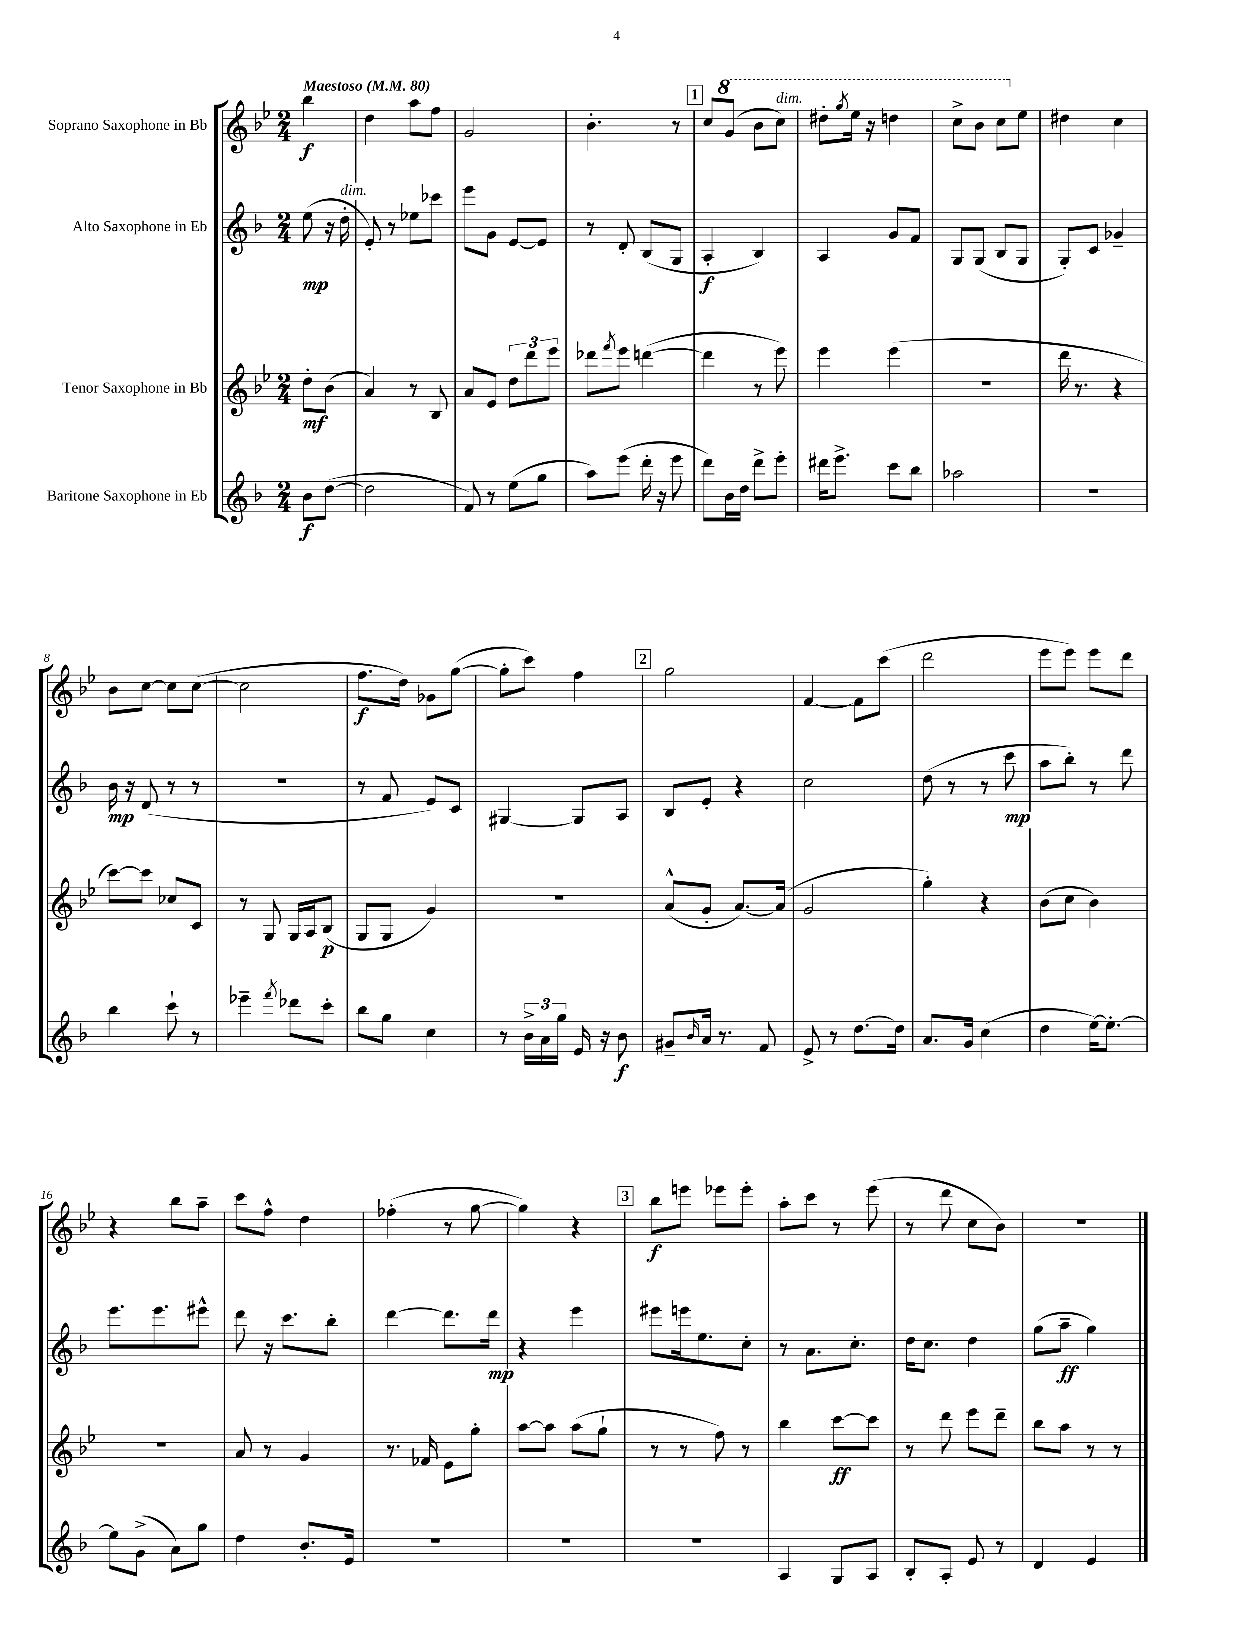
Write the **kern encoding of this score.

**kern	**kern	**kern	**kern
*staff4	*staff3	*staff2	*staff1
*clefG2	*clefG2	*clefG2	*clefG2
*k[b-]	*k[b-e-]	*k[b-]	*k[b-e-]
*M2/4	*M2/4	*M2/4	*M2/4
*MM80	*MM80	*MM80	*MM80
8b-\L	8dd'\L	(8ee\	4bb-\
([8dd\J	(8b-\J	16r	.
.	.	16dd'\	.
=	=	=	=
2dd\]	4a/)	8e'/)	4dd\
.	.	8r	.
.	8r	8ee-\L	8aa\L
.	8B-/	8ccc-\J	8ff\J
=	=	=	=
8f/)	8a/L	8eee\L	2g/
8r	8e-/J	8g\J	.
(8ee\L	12dd\L	[8e/L	.
.	12ddd\	.	.
8gg\J	.	8e/]J	.
.	12eee-\J	.	.
=	=	=	=
8aa\L)	8ddd-\L	8r	4.b-'\
.	8qfff/	.	.
(8eee\J	8eee-\J	8d'/	.
16ddd'\	([4ddd\	(8B-/L	.
16r	.	.	.
8eee\	.	8G/J	8r
=	=	=	=
8ddd\L)	4ddd\]	4A'/	8cc/L
16b-\L	.	.	(8gg/J
16dd\JJ	.	.	.
8ddd^\L	8r	4B-/)	8bb-\L
8eee'\J	8eee-\)	.	8ccc\J)
=	=	=	=
16ddd#\LK	4eee-\	4A/	8ddd#'\L
8.eee^\J	.	.	.
.	.	.	8qggg/
.	.	.	16eee-\Jk
.	.	.	16r
8ccc\L	(4eee-\	8g/L	4ddd\
8bb-\J	.	8f/J	.
=	=	=	=
2aa-\	2r	8G/L	8ccc^\L
.	.	(8G/J	8bb-\J
.	.	8B-/L	8ccc\L
.	.	8G/J	8ee-\J
=	=	=	=
2r	16ddd\	8G'/L)	4dd#\
.	8.r	.	.
.	.	8c/J	.
.	4r	4g-~/	4cc\
=	=	=	=
4bb-\	[8ccc\L)	16b-\	8b-\L
.	.	16r	.
.	8ccc\]J	(8d/	[8cc\J
8ccc`\	8cc-/L	8r	8cc\]L
8r	8c/J	8r	([8cc\J
=	=	=	=
4eee-~\	8r	2r	2cc\]
.	8G/	.	.
8qfff/	.	.	.
8ddd-\L	16G/LL	.	.
.	16A/J	.	.
8ccc'\J	(8B-/J	.	.
=	=	=	=
8bb-\L	8G/L	8r	8.ff\L
8gg\J	8G/J	8f/	.
.	.	.	16dd\Jk)
4cc\	4g/)	8e/L)	8g-\L
.	.	8c/J	([8gg\J
=	=	=	=
8r	2r	[4G#/	8gg'\]L
24b-^\LL	.	.	8ccc\J)
24a\	.	.	.
24gg\JJ	.	.	.
16e/	.	8G#/]L	4ff\
16r	.	.	.
8b-\	.	8A/J	.
=	=	=	=
8g#~/L	(8a^^/L	8B-/L	2gg\
16qqb-/	.	.	.
16a/Jk	8g'/J	8e'/J	.
8.r	.	.	.
.	[8.a/L)	4r	.
8f/	.	.	.
.	(16a/]Jk	.	.
=	=	=	=
8e^/	2g/	2cc\	[4f/
8r	.	.	.
[8.dd\L	.	.	8f\]L
.	.	.	(8ccc\J
16dd\]Jk	.	.	.
=	=	=	=
8.a/L	4gg'\)	(8dd\	2ddd\
.	.	8r	.
16g/Jk	.	.	.
(4cc\	4r	8r	.
.	.	8ccc\	.
=	=	=	=
4dd\	(8b-\L	8aa\L	8eee-\L
.	8cc\J	8bb-'\J)	8eee-\J)
[16ee\LK)	4b-\)	8r	8eee-\L
8.ee'\_J	.	.	.
.	.	8ddd\	8ddd\J
=	=	=	=
8ee\]L	2r	8.eee\L	4r
(8g^\J	.	.	.
.	.	8.eee\	.
8a\L)	.	.	8bb-\L
8gg\J	.	8eee#^^\J	8aa~\J
=	=	=	=
4dd\	8a/	8ddd\	8ccc\L
.	8r	16r	8ff^^\J
.	.	8.ccc\L	.
8.b-'/L	4g/	.	4dd\
.	.	8bb-'\J	.
16e/Jk	.	.	.
=	=	=	=
2r	8.r	[4ddd\	(4ff-'\
.	16f-/	.	.
.	8e-\L	8.ddd\]L	8r
.	8gg'\J	.	[8gg\
.	.	16ddd\Jk	.
=	=	=	=
2r	[8aa\L	4r	4gg\])
.	8aa\]J	.	.
.	(8aa\L	4eee\	4r
.	8gg`\J	.	.
=	=	=	=
2r	8r	8eee#\L	8bb-\L
.	8r	16eee\k	8eee\J
.	.	8.ee\	.
.	8ff\)	.	8eee-\L
.	8r	8cc'\J	8eee-'\J
=	=	=	=
4A/	4bb-\	8r	8aa'\L
.	.	8.a\L	8ccc\J
8G/L	[8ccc\L	.	8r
.	.	8.cc'\J	.
8A/J	8ccc\]J	.	(8eee-\
=	=	=	=
8B-'/L	8r	16dd\LK	8r
.	.	8.cc\J	.
8A'/J	8ddd\	.	8ddd\
8e/	8eee-\L	4dd\	8cc\L
8r	8ddd~\J	.	8b-\J)
=	=	=	=
4d/	8bb-\L	(8gg\L	2r
.	8aa\J	8aa~\J	.
4e/	8r	4gg\)	.
.	8r	.	.
==	==	==	==
*-	*-	*-	*-
